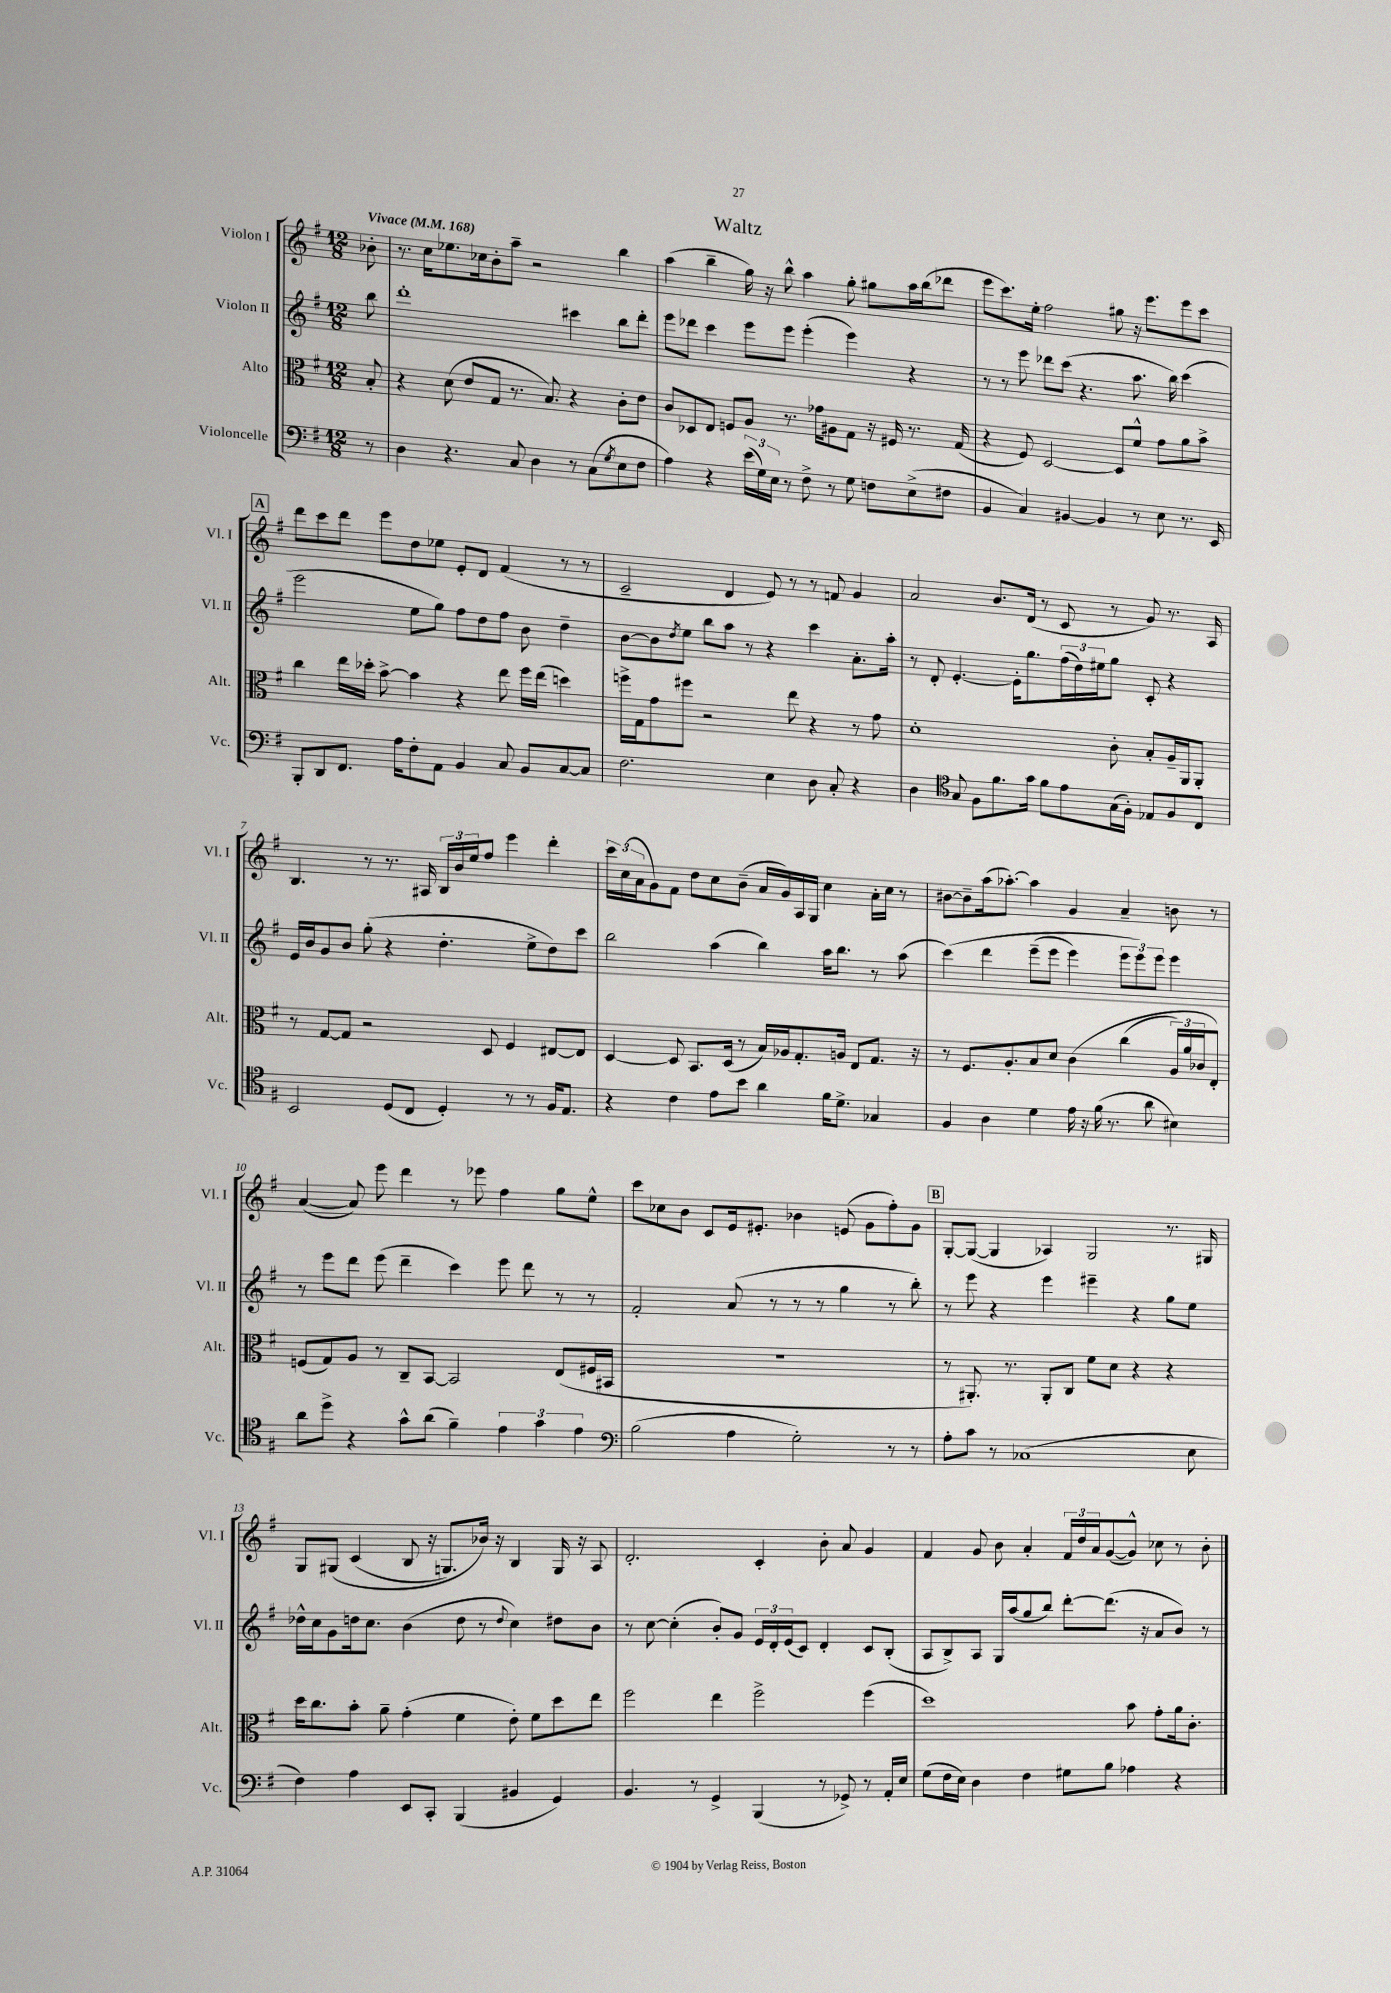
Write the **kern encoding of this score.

**kern	**kern	**kern	**kern
*staff4	*staff3	*staff2	*staff1
*clefF4	*clefC3	*clefG2	*clefG2
*k[f#]	*k[f#]	*k[f#]	*k[f#]
*M12/8	*M12/8	*M12/8	*M12/8
*MM168	*MM168	*MM168	*MM168
8r	8B'	8bb	8b-'
=	=	=	=
4D	4r	1ddd'	8.r
.	.	.	16cc
4.r	(8d	.	8.ee-
.	8e	.	.
.	.	.	16cc-
.	8G	.	8b'
8C	8.r	.	8aa~
4D	.	.	2r
.	8.B)	.	.
8r	4r	4ccc#	.
(8C	.	.	.
8qG	.	.	.
8E	8c'	8bb	4bb
8F#	8e	8ddd'	.
=	=	=	=
4A)	8c	8eee	(4aa
.	8D-	8ddd-	.
4r	8E	4ccc	4bb~
.	8F	.	.
(24e	8A	8eee	16gg)
24G)	.	.	.
.	.	.	16r
24E	.	.	.
8r	8.r	8eee	8bb^^
8F#^	.	(4eee'	4aa
.	16g-	.	.
8r	8A#	.	.
8G	8G	4eee)	8gg'
8F	16r	.	8gg#
.	16F#	.	.
(8E^	8.r	4r	16aa
.	.	.	(16bb
8F#	.	.	8ddd-
.	(16G	.	.
=	=	=	=
4BB	4r	8r	8eee
.	.	8r	8.ccc)
4C)	8F#)	8eee	.
.	.	.	16ee'
.	[2D	8ddd-	2ff#
[4BB#	.	(8ccc	.
.	.	4.r	.
4BB#]	.	.	.
.	8D]	.	8gg#
8r	8f#^^	8.aa	16r
.	.	.	8.eee
8E	8g	.	.
.	.	16bb)	.
8.r	8a	(4ccc	8eee
.	8b^	.	8ccc
16EE	.	.	.
=	=	=	=
8BBB'	4cc	2eee	8ddd
8DD	.	.	8ccc
8.FF#	16ee	.	8ddd
.	16dd-'	.	.
.	[8b^	.	8eee
16A	.	.	.
8F#'	4b]	8ee	8dd
8AA	.	8gg)	8ee-
4BB	4r	8ff#	8e'
.	.	8dd	8d
8C	8ee	8ff#	(4f#
8BB	16ff#	8b	.
.	(16ee	.	.
[8C	4dd)	4dd~	8r
8C]	.	.	8r
=	=	=	=
2.F#	16ff^	[8b	2c~
.	16G	.	.
.	8g	8b]	.
.	.	8qdd	.
.	8ff#	8ee	.
.	2r	8bb	.
.	.	8aa	4d
.	.	8r	.
4E	.	4r	8e)
.	8ee	.	8r
8D	4r	4ccc	8r
8C'	.	.	8f
4r	8r	8.a'	4g
.	8g	.	.
.	.	16aa'	.
=	=	=	=
4D	1d'	8r	2a
.	.	8d'	.
*clefC4	*	*	*
8G	.	[4.e'	.
8F#	.	.	.
8.f#	.	.	8.b
.	.	16e']	.
16g	.	8.gg	(16d
8f#	.	.	8r
8e	.	(24ff#	8c
.	.	24dd)	.
.	.	24ee#	.
(16G	8c'	8gg	8r
16F#')	.	.	.
8E-	8B'	8c'	8g)
8F#	16A~	4r	8.r
.	16AA	.	.
8C	8AA'	.	.
.	.	.	16A
=	=	=	=
2BB	8r	16e	4.B
.	.	16b	.
.	[8G	8g	.
.	8G]	8b	.
.	2r	(8gg'	8r
(8D	.	4r	8.r
8C	.	.	.
.	.	.	16A#
4D')	.	4.dd'	24B
.	.	.	24b
.	.	.	24ee
.	8D	.	8ff#
8r	4F#	.	4eee
8r	.	8ee^	.
16F#	[8E#	8dd)	4ddd'
8.E	.	.	.
.	8E#]	8ccc	.
=	=	=	=
4r	[4D	2bb	24ccc
.	.	.	(24cc
.	.	.	24a
.	.	.	8g)
4c	8D]	.	8f#
.	8.BB	.	8dd
8e	.	(4aa	8cc
.	(16D	.	.
8b	8r	.	(8b~
4a	16B)	4bb)	16a
.	16A-	.	16g)
.	8.G'	.	16A
.	.	.	16G
16f#	.	16aa	4cc
8.d^	16A	8.bb	.
.	8E	.	.
4G-	8.G	8r	16a'
.	.	.	16cc
.	.	(8aa	8r
.	16r	.	.
=	=	=	=
4F#	8r	&(4ccc)	[8b#
.	8.F#	.	8b#~]
4A	.	4ddd	(16aa
.	8.A'	.	[8.aa-')
4d	8B	(8eee~	4aa-]
.	8d	8eee	.
16e	&(4c	4eee)	4g
16r	.	.	.
(16f#	.	.	.
8.r	.	.	.
.	(4cc	12eee	4a~
.	.	12eee&)	.
8a	.	.	.
.	.	12eee	.
4B#)	24A)	4eee	8b
.	24a	.	.
.	24c-	.	.
.	8E'&)	.	8r
=	=	=	=
8a	(8F	8r	([4a
8dd^	8G)	8eee	.
4r	8A	8ddd	8a])
.	8r	(8eee	8eee
8g^^	8C~	4ddd~	4ddd
(8a	[8BB	.	.
4f#~)	2BB]	4ccc)	8r
.	.	.	8eee-
6e	.	8eee	4ff#
.	.	8ddd	.
6g	.	.	.
.	(8E	8r	8gg
6e	.	.	.
.	16F#	8r	8ee^^
.	16BB#	.	.
=	=	=	=
*clefF4	*	*	*
(2B	1.r	2f#'	8ccc
.	.	.	8cc-
.	.	.	8b
.	.	.	8c
4A	.	(8a	16e
.	.	.	8.e#'
.	.	8r	.
2G')	.	8r	4b-
.	.	8r	.
.	.	4gg	(8e
.	.	.	8g
8r	.	8r	8ff#')
8r	.	8bb')	8g
=	=	=	=
8A'	8r	8r	[8G'
8c	8.AA#')	8eee	(8G_
8r	.	4r	4G]
.	8.r	.	.
(1C-	.	.	.
.	8AA#'	4eee	4A-)
.	8C	.	.
.	8f#	4eee#~	2G
.	8d	.	.
.	4r	4r	.
.	4r	8gg	8.r
8E	.	8ee	.
.	.	.	16G#
=	=	=	=
4F#)	16dd	16dd-^^	8G
.	8.cc	16cc	.
.	.	8g	&(8G#
4A	8b'	16dd	(4c
.	.	8.cc	.
.	8a~	.	.
8EE	(4g'	(4b	8B
8CC'	.	.	16r
.	.	.	8.G)
(4BBB	4f#	8dd	.
.	.	8r	16b-&)
.	.	.	16r
.	.	8qqdd	.
4BB#	8e')	4cc)	4B
.	8f#	.	.
4GG)	8dd	8dd#	16G
.	.	.	16r
.	8ee	8b	8A
=	=	=	=
4.BB	2ff#	8r	2.d'
.	.	[8cc	.
.	.	(4cc']	.
8r	.	.	.
4GG^	4ee	8b')	.
.	.	8g	.
(4BBB	2ff#^	24e	4c'
.	.	24d'	.
.	.	(24e	.
.	.	8c)	.
8r	.	4d'	8b'
8GG-^)	.	.	8a
8r	(4ff#	8c	4g
16AA'	.	(8B'	.
16E	.	.	.
=	=	=	=
(8G	1dd)	8A	4f#
16F#	.	8B^)	.
16E)	.	.	.
4D	.	8A	8g
.	.	16G	8b
.	.	(16aa	.
4F#	.	8gg	4a'
.	.	8bb)	.
8G#	.	[8ddd'	24f#
.	.	.	24dd
.	.	.	24a
8B	.	(8.ddd]	([8g
4A-	8b	.	8g^^])
.	.	16r	.
.	8g'	8a	8cc-
4r	16a	8b)	8r
.	8.c'	.	.
.	.	8r	8b'
==	==	==	==
*-	*-	*-	*-
